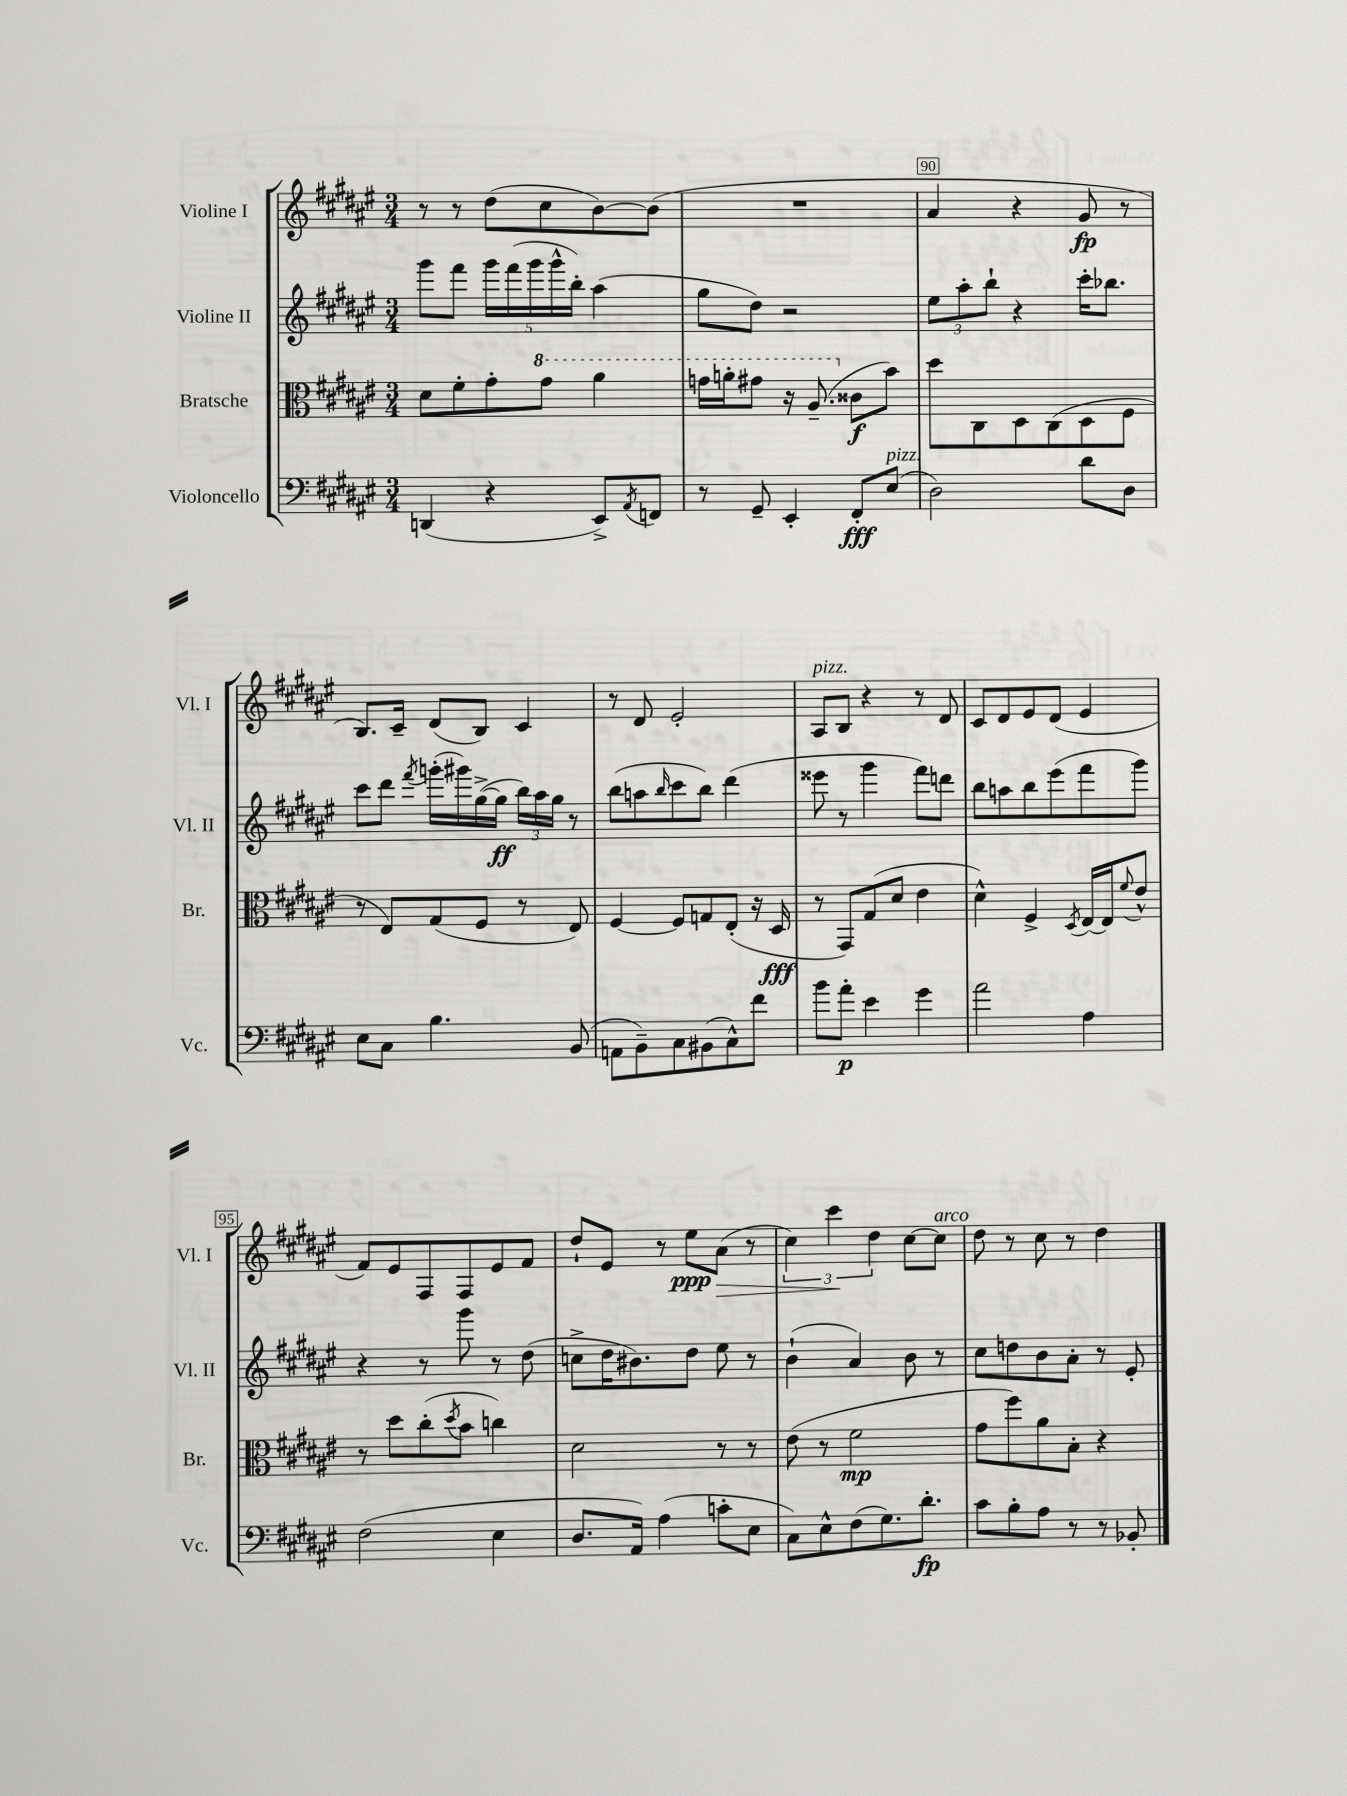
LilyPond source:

<<
\new StaffGroup <<
\new Staff = "s0" \with { instrumentName = "Violine I" shortInstrumentName = "Vl. I" } {
    \clef treble \key fis \major \numericTimeSignature \time 3/4
    r8 r8 dis''8( cis''8 b'8~) b'8( |
    R2. |
    ais'4 r4 gis'8\fp r8 |
    b8.) cis'16-- dis'8( b8) cis'4 |
    r8 dis'8 eis'2-. |
    ais8^\markup { \italic "pizz." } b8 r4 r8 dis'8 |
    cis'8 dis'8 eis'8 dis'8( eis'4 |
    fis'8) eis'8 fis8 fis8 eis'8 fis'8 |
    dis''8-! eis'8 r8 eis''8\ppp ais'8\>( r8 |
    \tuplet 3/2 { cis''4) cis'''4\! dis''4 } cis''8~ cis''8^\markup { \italic "arco" } |
    dis''8 r8 cis''8 r8 dis''4 \bar "|." |
}
\new Staff = "s1" \with { instrumentName = "Violine II" shortInstrumentName = "Vl. II" } {
    \clef treble \key fis \major \numericTimeSignature \time 3/4
    gis'''8 fis'''8 \tuplet 5/4 { gis'''16 fis'''16( gis'''16 gis'''16-^ b''16-.) } ais''4( |
    gis''8 dis''8) r2 |
    \tuplet 3/2 { eis''8 ais''8-. b''8-! } r4 cis'''16-. bes''8. |
    cis'''8 dis'''8 \acciaccatura { fis'''8 } g'''16-.( gis'''16) gis''16~->( gis''16\ff \tuplet 3/2 { b''16) ais''16 gis''16 } r8 |
    b''8( a''8 \grace { b''16 } cis'''8 b''8) dis'''4( |
    eisis'''8 r8 gis'''4 fis'''8) d'''8 |
    b''8 a''8 b''8 eis'''8( fis'''8 gis'''8) |
    r4 r8 gis'''8 r8 dis''8( |
    c''8-> dis''16 bis'8.) dis''8 eis''8 r8 |
    b'4-!( ais'4) b'8 r8 |
    cis''8 d''8 b'8 ais'8-. r8 eis'8-. \bar "|." |
}
\new Staff = "s2" \with { instrumentName = "Bratsche" shortInstrumentName = "Br." } {
    \clef alto \key fis \major \numericTimeSignature \time 3/4
    dis'8 fis'8-. gis'8-. \ottava #1 gis''8 ais''4 |
    g''16 a''16-. gis''8 r16 ais'8.--( \ottava #0 cisis'8\f b'8) |
    dis''8 cis8 dis8 cis8( dis8 fis8 |
    r8 eis8) gis8( fis8 r8 eis8) |
    fis4~ fis8 g8 eis8-.( r16 dis16\fff |
    r8 gis,8) gis8( dis'8 eis'4 |
    dis'4-^) fis4-> \acciaccatura { dis8 } eis16~ eis16 \appoggiatura { fis'8 } eis'8-^ |
    r8 dis''8 cis''8-.( \acciaccatura { dis''8 } b'8 c''4) |
    dis'2 r8 r8 |
    eis'8( r8 fis'2\mp |
    gis'8 fis''8) ais'8 b8-. r4 \bar "|." |
}
\new Staff = "s3" \with { instrumentName = "Violoncello" shortInstrumentName = "Vc." } {
    \clef bass \key fis \major \numericTimeSignature \time 3/4
    d,4( r4 eis,8->) \acciaccatura { ais,8 } f,8 |
    r8 gis,8-- eis,4-. fis,8-.\fff eis8^\markup { \italic "pizz." }( |
    dis2) dis'8 dis8 |
    eis8 cis8 b4. b,8( |
    a,8 b,8--) cis8 bis,8( cis8-^) fis'8 |
    b'8 ais'8-.\p eis'4 gis'4 |
    ais'2 ais4 |
    fis2( eis4 |
    dis8. ais,16) ais4( c'8-. eis8 |
    cis8) eis8-^ fis8( gis8.) dis'8.-.\fp |
    cis'8 b8-. ais8 r8 r8 bes,8-. \bar "|." |
}
>>
>>
\layout { \context { \Score currentBarNumber = #88 \override BarNumber.break-visibility = ##(#f #t #t) barNumberVisibility = #(every-nth-bar-number-visible 5) \override BarNumber.stencil = #(make-stencil-boxer 0.1 0.3 ly:text-interface::print) } }
